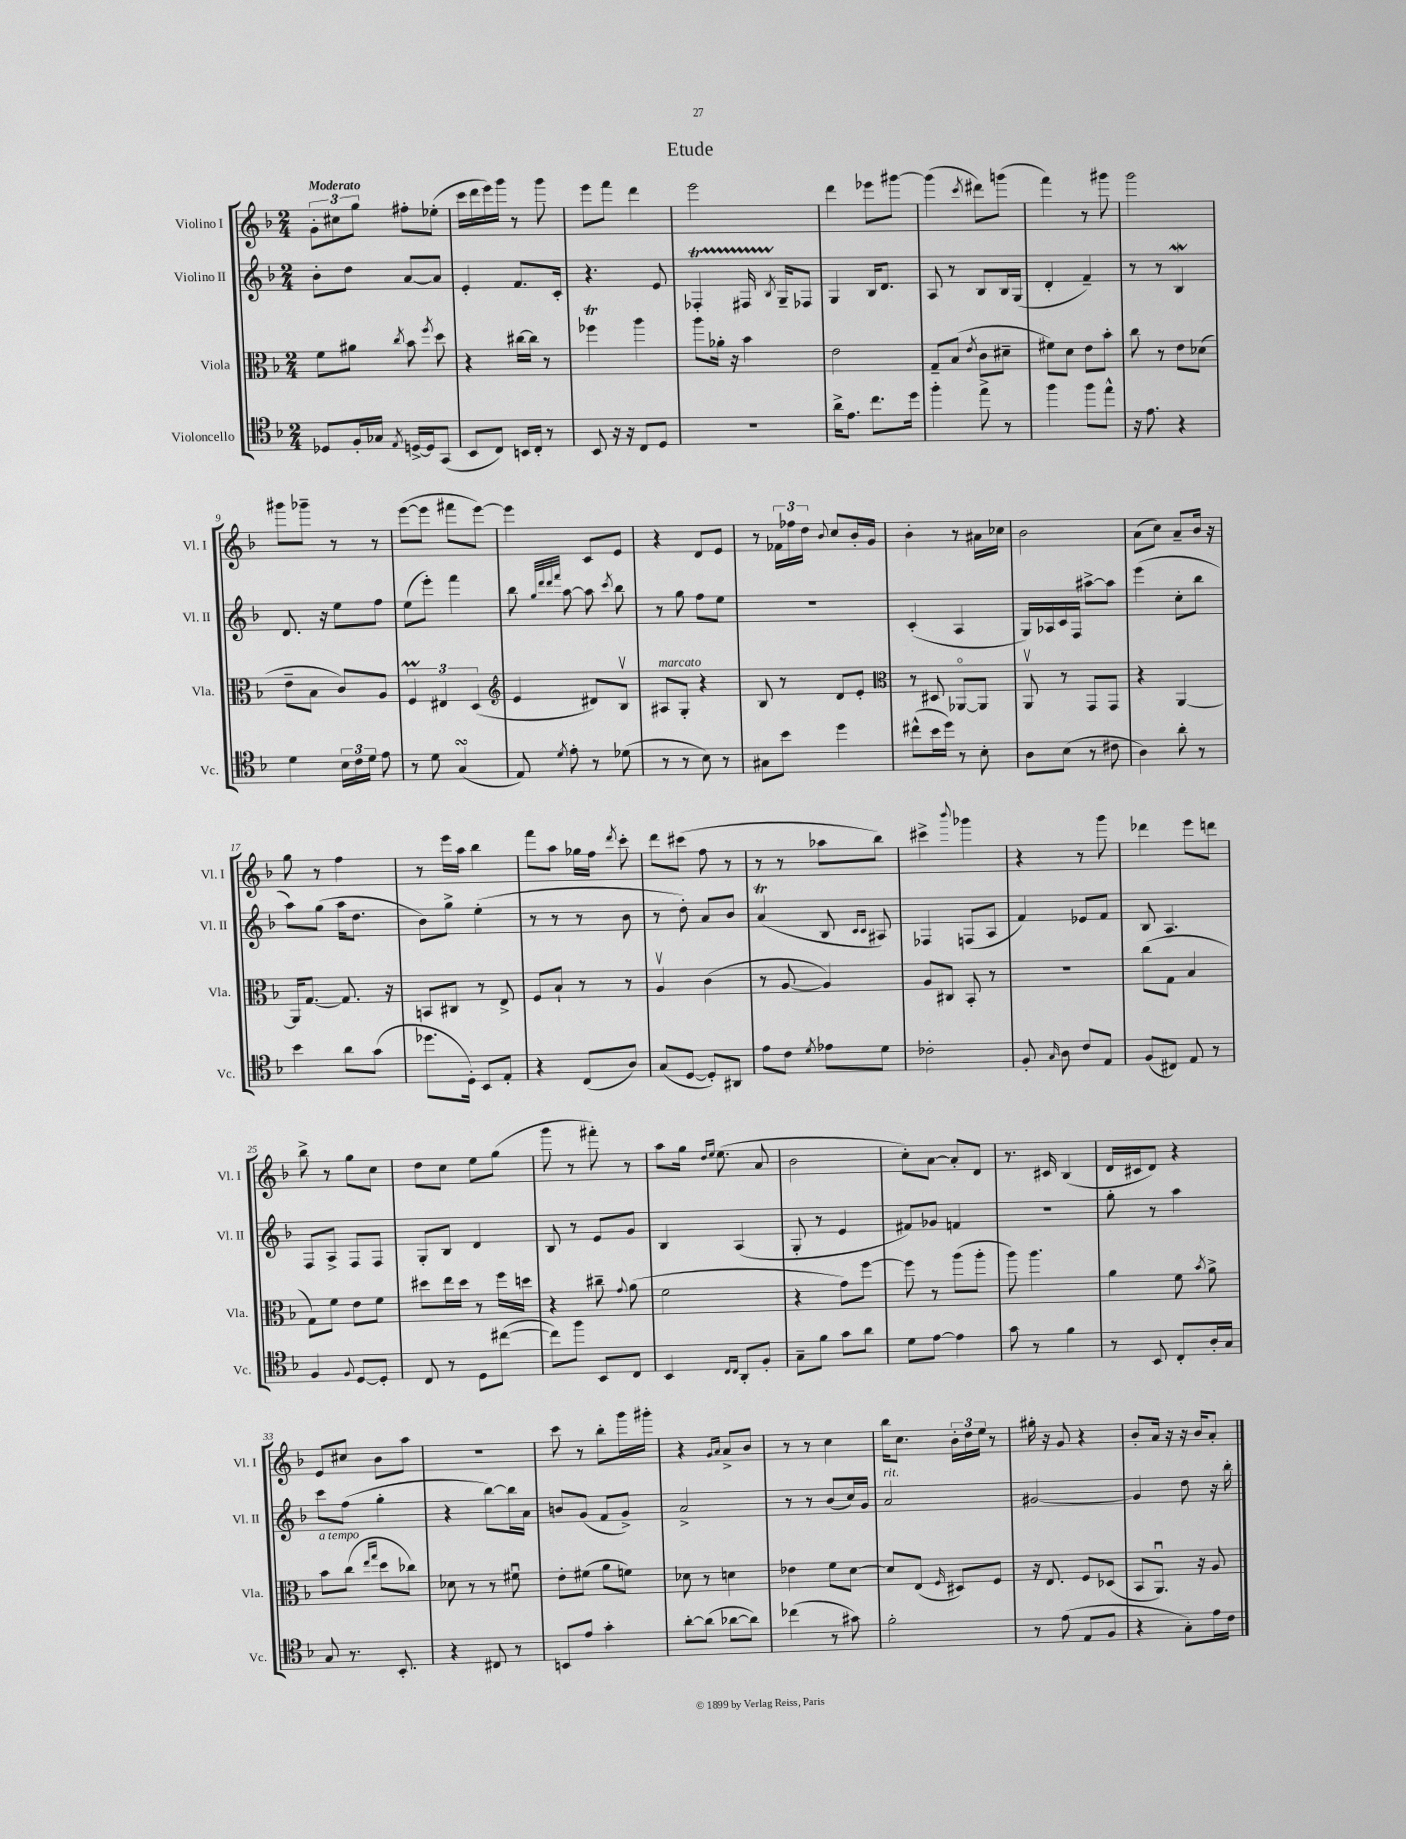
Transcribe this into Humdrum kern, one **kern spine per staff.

**kern	**kern	**kern	**kern
*staff4	*staff3	*staff2	*staff1
*clefC4	*clefC3	*clefG2	*clefG2
*k[b-]	*k[b-]	*k[b-]	*k[b-]
*M2/4	*M2/4	*M2/4	*M2/4
8D-	8f	8b-'	12g'
.	.	.	12cc#
16F'	8a#	8dd	.
.	.	.	12gg
16G-	.	.	.
8qE	8qcc	.	.
[16D^	8b-	[8a	8ff#'
16D]	.	.	.
.	8qff	.	.
(8GG	8dd	8a]	(8ee-'
=	=	=	=
8BB-	4r	4e'	16ccc
.	.	.	16ddd
8C)	.	.	16eee)
.	.	.	16ggg
16BB	[16cc#	8.f	8r
16C'	16cc#]	.	.
8r	8r	.	8ggg
.	.	16c'	.
=	=	=	=
8BB-	4ff-	4.r	8eee
16r	.	.	8fff
16r	.	.	.
8C	4aa	.	4ddd
8D	.	8e	.
=	=	=	=
2r	8aa	4F-'	2eee
.	16a-'	.	.
.	16r	.	.
.	4b-	16F#	.
.	.	8qB-	.
.	.	16G~	.
.	.	8F-	.
=	=	=	=
16a^	2e	4G	4ddd
8.e	.	.	.
8.cc	.	16B-	8eee-
.	.	8.d	.
.	.	.	[8ggg#
16dd	.	.	.
=	=	=	=
4ff'	8G~	8A	(4ggg#]
.	(8B-	8r	.
.	8qe	.	8qccc
8ee^	8c	8B-	8ddd#)
8r	8d#~	16B-	(8ggg
.	.	(16G	.
=	=	=	=
4ff	8f#)	4d'	4fff)
.	8d	.	.
8ff	8e	4f~)	8r
8ee^^	8b-'	.	8ggg#
=	=	=	=
16r	8cc	8r	2ggg
8.e	.	.	.
.	8r	8r	.
4r	8e	4B-	.
.	(8d-	.	.
=	=	=	=
4d	8e~	8.d	8ggg#
.	8B-	.	8ggg-~
.	.	16r	.
24B-	8c)	8ee	8r
24c	.	.	.
24d	.	.	.
8e	8A	8ff	8r
=	=	=	=
8r	6F	(8ee	([8eee
8d	.	8eee')	8eee]
.	6E#	.	.
(4G	.	4fff	8fff#
.	(6D	.	.
.	.	.	[8eee)
=	=	=	=
*	*clefG2	*	*
8E)	4e	8bb-	4eee]
.	.	32qqgg	.
.	.	32qqddd	.
.	.	32qqddd	.
8qd	.	32qqfff	.
8e'	.	[8aa	.
8r	8d#)	8aa]	8c
.	.	8qccc	.
(8d-	8B-v	8bb-	8e
=	=	=	=
8r	8A#	8r	4r
8r	8G'	8gg	.
8B-)	4r	8ff	8d
8r	.	8ee	8e
=	=	=	=
8G#	8B-	2r	8r
8b-	8r	.	24f-
.	.	.	24ff-
.	.	.	24dd
.	.	.	8qqb-
4dd	8d	.	8cc
.	8e'	.	16b-'
.	.	.	16g
=	=	=	=
*	*clefC3	*	*
(8cc#^^	8r	(4c'	4b-'
16b-	8D#	.	.
16dd)	.	.	.
8r	[8AA-o	4A	8r
8B-'	8AA-]	.	16a#
.	.	.	16cc-
=	=	=	=
8A	8AAv	16G)	2b-
.	.	16A-	.
(8B-	8r	16c	.
.	.	16F	.
8r	8GG	[8aa#^	.
8c#	8GG	8aa#]	.
=	=	=	=
4A)	4r	(4eee	(8a
.	.	.	8cc)
8a'	[4AA	8cc'	8a~
8r	.	8bb-	16b-
.	.	.	16r
=	=	=	=
4b-	16AA]	8aa)	8gg
.	[8.G	.	.
.	.	(8gg	8r
8a	8.G]	16aa	4ff
.	.	8.dd	.
(8g	.	.	.
.	16r	.	.
=	=	=	=
8.dd-	8BB	8b-)	8r
.	8C#	8gg^	16eee
16D')	.	.	16aa
8BB-	8r	(4ee'	4bb-
8E'	8E^	.	.
=	=	=	=
4r	8F	8r	8fff
.	8B-`	8r	8aa
(8C	8r	8r	16gg-
.	.	.	16ff
.	.	.	8qddd
8A)	8r	8b-	8ccc'
=	=	=	=
(8G	4Av	8r	8ddd
[8D	.	8dd')	(8ccc#
8D'])	(4c	8a	8ff
8AA#	.	8b-	8r
=	=	=	=
8e	8r	(4a	8r
8c	[8A	.	8r
8qd	.	.	.
8e-	4A])	8B-	8aa-
.	.	16qqc	.
.	.	16qqc	.
8d	.	8A#)	8bb-)
=	=	=	=
2c-'	8A	4F-	4ccc#^
.	8C#	.	.
.	.	.	8qqbbb-
.	8BB-'	(8F	4ggg-
.	8r	8A	.
=	=	=	=
8F'	2r	4f)	4r
16qqG	.	.	.
8A	.	.	.
8c	.	8e-	8r
8E	.	8f	8ggg
=	=	=	=
(8F	(8cc	8B-	4ddd-
8C#)	8G	4.A	.
8E	4B-	.	8eee
8r	.	.	8ddd
=	=	=	=
4F	8G)	8F	8bb-^
.	8f	8A^	8r
8qqF	.	.	.
[8D	8e	8F	8gg
8D']	8f	8F	8cc
=	=	=	=
8C	8dd#	8G'	8dd
8r	16ee	8B-	8cc
.	16dd#	.	.
8D	8r	4d	8ee
([8cc#	16ff	.	(8gg
.	16dd	.	.
=	=	=	=
8cc#])	4r	8B-	8ggg
8ff	.	8r	8r
8BB-	8cc#~	8e	8fff#')
.	8qqg	.	.
8C	(8a	8g	8r
=	=	=	=
4BB-	2f	4B-	8aa
.	.	.	16gg
.	.	.	16qqdd
.	.	.	16qqee
.	.	.	(8.ee
16qqC	.	.	.
16qqC	.	.	.
8AA'	.	(4A	.
8F'	.	.	8a
=	=	=	=
8G~	4r	8G'	2b-
8f	.	8r	.
8g	8g)	4e	.
8a	[8ff	.	.
=	=	=	=
8d	8ff]	8f#)	8cc')
[8e	8r	8g-	[8a
4e]	(8aa	4f	8a']
.	8aa'	.	8d
=	=	=	=
8g	8aa)	2r	8.r
8r	4.aa	.	.
.	.	.	16c#
4f	.	.	(4B-
=	=	=	=
8r	4a	8gg'	16d
.	.	.	16c#
8BB-	.	8r	8d)
8C'	8f	4aa	4r
.	8qb-	.	.
16A'	8a^	.	.
16G	.	.	.
=	=	=	=
8G	8b-	8ccc	8e
8.r	(8cc	(8ff	8cc#
.	16qqee	.	.
.	16qqgg	.	.
.	8dd	4gg'	8b-
8.BB-'	.	.	.
.	8cc-)	.	8aa
=	=	=	=
4r	8d-	4r	2r
.	8r	.	.
8C#	8r	[8bb-)	.
8r	8f#u	16bb-]	.
.	.	16a	.
=	=	=	=
8BB	8e'	8b	8ccc
8e	(8f#	(8g	8r
4g'	8a	8f	8bb-'
.	8f)	8g^)	16ggg
.	.	.	16ggg#'
=	=	=	=
[8a'	8d-	2a^	4r
(8a]	8r	.	.
.	.	.	16qqg
.	.	.	16qqa
[8a-	4d	.	8a^
8a-])	.	.	8b-
=	=	=	=
(4cc-	4e-	8r	8r
.	.	8r	8r
8r	8f	(8b-	4cc
8g#)	[8d	16cc)	.
.	.	16g	.
=	=	=	=
2f'	8d]	2a	16bb-
.	.	.	8.cc
.	(8E	.	.
.	16qqF	.	.
.	8D#)	.	24b-'
.	.	.	24dd
.	.	.	24ee
.	8F	.	8r
=	=	=	=
8r	16r	[2g#	16gg#'
.	8.E	.	16r
(8e	.	.	8g
8E	8F	.	4r
8F	(8D-	.	.
=	=	=	=
4r	8BB-	4g#]	8b-'
.	8.AAu)	.	16a
.	.	.	16r
8G')	.	8dd	16r
.	16r	.	16b-
16e	8A	16r	8a'
16c	.	16bb-'	.
==	==	==	==
*-	*-	*-	*-
